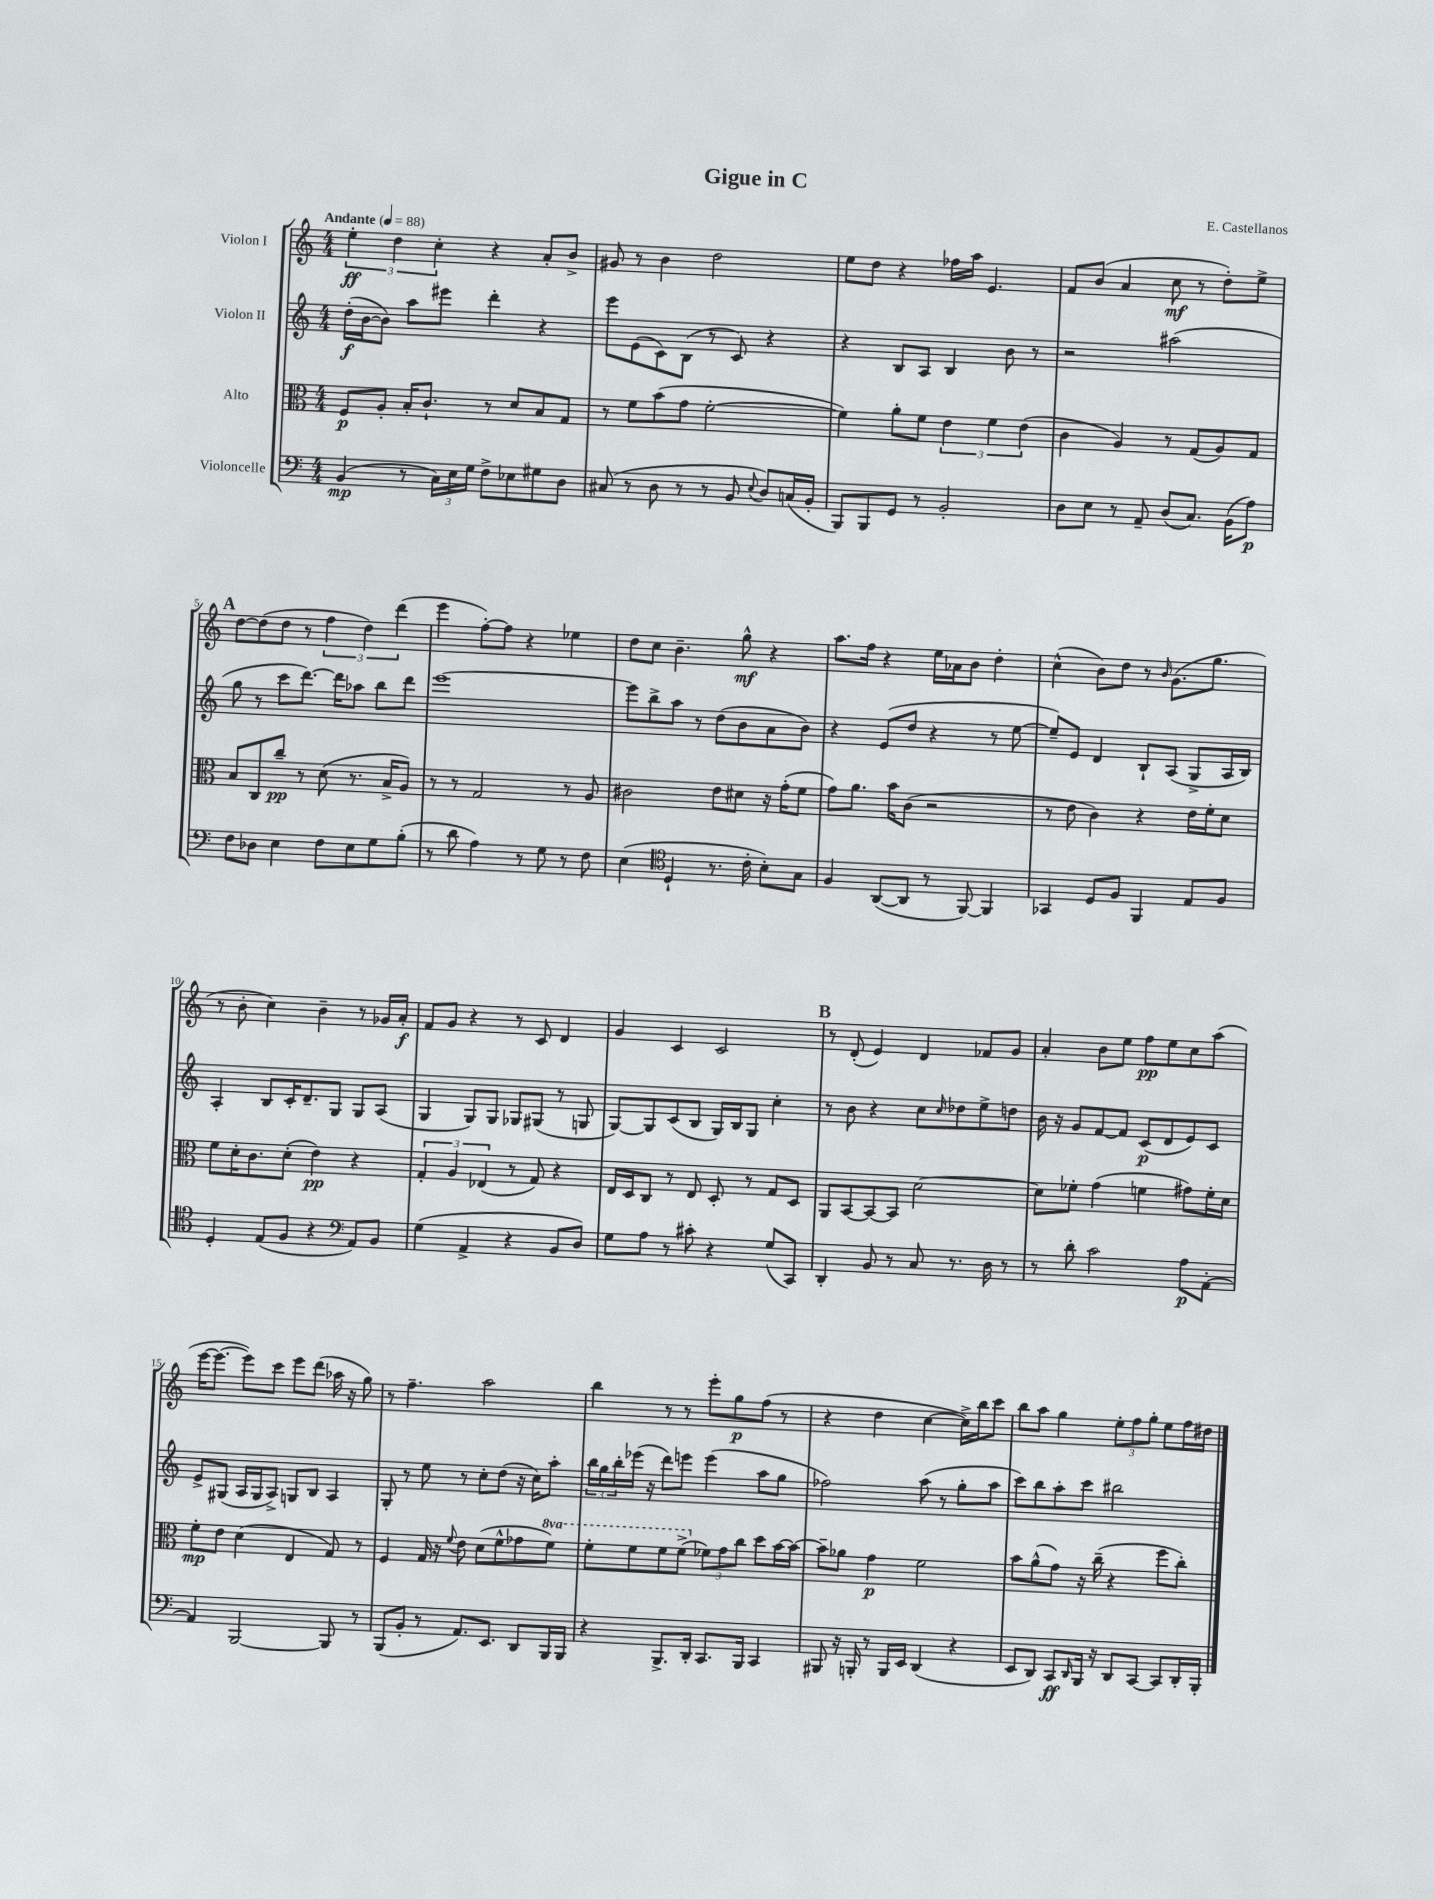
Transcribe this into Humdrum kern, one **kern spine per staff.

**kern	**kern	**kern	**kern
*staff4	*staff3	*staff2	*staff1
*clefF4	*clefC3	*clefG2	*clefG2
*k[]	*k[]	*k[]	*k[]
*M4/4	*M4/4	*M4/4	*M4/4
*MM88	*MM88	*MM88	*MM88
(4BB	8F	(16dd'	6ee'
.	.	[16b	.
.	8A'	8b])	.
.	.	.	6dd
8r	16B'	8aa	.
.	8.c`	.	.
.	.	.	6cc'
24C)	.	8eee#	.
24E	.	.	.
24G	.	.	.
8F^	8r	4ddd'	4r
8E-	8d	.	.
8G#	8B	4r	8a'
8D	8G	.	8b^
=	=	=	=
(8C#	8r	8eee	8g#
8r	8f	(8e	8r
8D	(8b	8c)	4b
8r	8g	(8B	.
8r	[2f'	8r	2dd
8BB	.	8c)	.
8qqE	.	.	.
8D)	.	4r	.
(16C	.	.	.
16BB'	.	.	.
=	=	=	=
8BBB)	4f])	4r	8ee
8BBB	.	.	8dd
8GG	8a'	8B	4r
8r	8f	8A	.
2BB'	6e	4B	16ff-
.	.	.	16aa
.	.	.	4.e
.	6f	.	.
.	.	8b	.
.	(6e	.	.
.	.	8r	.
=	=	=	=
8D	4c	2r	8f
8E	.	.	(8b
8r	4A)	.	4a
8AA~	.	.	.
(8D	8r	(2aa#	8cc
8.C)	(8G	.	8r
.	8A)	.	8dd')
(16BB	.	.	.
8A)	8G	.	8ee^
=	=	=	=
8F	8B	8gg	[8dd
8D-	8C	8r	(8dd]
4E	8cc~	8ccc	8dd
.	8r	[8.ddd)	8r
8F	(8d	.	6ff
.	.	16ddd]	.
8E	8.r	8aa-	.
.	.	.	6dd)
8G	.	8bb	.
.	16B^	.	.
.	.	.	(6ddd
(8B'	8A)	8ddd	.
=	=	=	=
8r	8r	[1eee	4eee
8d	8r	.	.
4A)	2G	.	[8ff')
.	.	.	8ff]
8r	.	.	4r
8G	.	.	.
8r	8r	.	4ee-
8F	8A	.	.
=	=	=	=
(4E	2c#	8eee]	8dd
.	.	8bb^	8cc
*clefC4	*	*	*
4D`	.	8aa	4.b~
.	.	8r	.
8.r	8e	(8dd	.
.	8d#	8b	8gg^^
16c'	.	.	.
8B')	16r	8a	4r
.	(16g'	.	.
8G	8f	8b)	.
=	=	=	=
4F	8g)	4r	8.aa
.	8.a	.	.
.	.	.	16ff
([8AA	.	(8e	4r
.	16b	.	.
8AA]	(8c	8dd	.
8r	2r	4r	16ee
.	.	.	16a-
[8FF)	.	.	8b
4FF]	.	8r	4dd'
.	.	[8ee	.
=	=	=	=
4GG-	8r	8ee~])	(4cc^^
.	8e	8e	.
8D	4c)	4d	8b)
8F	.	.	8dd
4FF	4r	8B`	8r
.	.	.	16qqb
.	.	(8A	(8.g
8E	16e	8G^	.
.	16f'	.	8.gg
8F	8d	16A	.
.	.	16B)	.
=	=	=	=
4D'	8f	4A'	8r
.	16d'	.	8b'
.	8.c	.	.
(8E	.	8B	4cc)
8F	(8d'	16c'	.
.	.	8.d~	.
4r	4e)	.	4b~
.	.	8G	.
*clefF4	*	*	*
8AA)	4r	8G	8r
8BB	.	(8A	16g-
.	.	.	16a'
=	=	=	=
(4G	6G'	4G	8f
.	.	.	8g
.	6A	.	.
4AA^	.	8G)	4r
.	(6E-	.	.
.	.	8G	.
4r	8r	8G-	8r
.	8G)	(8G#	8c
8BB	4r	8r	4d
8D)	.	8G	.
=	=	=	=
8G	16E	[8G)	4g
.	16D	.	.
8A	8C	8G]	.
8r	8r	(8c	4c
8c#'	8E	8B	.
4r	8D'	16G)	2c
.	.	16B	.
.	8r	8G	.
(8G	8G	4cc'	.
8CC)	8D	.	.
=	=	=	=
4DD'	8AA	8r	8r
.	[8BB	8b	(8d'
8BB	8BB_	4r	4e)
8r	8BB]	.	.
8C	[2d	8cc	4d
.	.	16qqcc	.
8.r	.	8dd-	.
.	.	8ee^	8f-
16D	.	.	.
8r	.	8dd	8g
=	=	=	=
8r	8d]	16b	4a'
.	.	16r	.
8d'	8f-'	8g	.
2c	(4g	[8f	8b
.	.	8f]	8ee
.	4f	(8c	8ff
.	.	8d	8ee
8A	8g#)	8e)	8cc
[8AA'	16f'	8c	(8aa
.	16d	.	.
=	=	=	=
4AA]	8f'	8e^	[16eee
.	.	.	8.eee_
.	8e	(8G#	.
[2BBB	(4d	16A	8eee])
.	.	16G#	.
.	.	8A^)	8ccc
.	4E	8G	8eee
.	.	8B	(8ddd
8BBB]	8G)	4A	16aa-
.	.	.	16r
8r	8r	.	8gg)
=	=	=	=
(8BBB	4F	8G'	8r
8BB'	.	8r	4.ff~
8r	16G	8ee	.
.	16r	.	.
.	8qqf	.	.
8.AA)	8e	8r	.
.	(8d	8cc'	2aa
8.EE	.	.	.
.	8f^^	(8dd	.
8DD	8g-	16r	.
.	.	16cc)	.
16BBB	8ff)	8aa'	.
16BBB	.	.	.
=	=	=	=
4r	8ff'	24bb	4bb
.	.	24gg	.
.	.	24bb'	.
.	8ff	(16eee-	.
.	.	16r	.
8.BBB^	8ff	8ddd)	8r
.	(8ff^	8eee	8r
16DD'	.	.	.
8.CC	12f-)	(4eee	8eee'
.	12g	.	.
.	.	.	8gg
.	12cc	.	.
16BBB	.	.	.
4CC	8dd	8aa	(8ff
.	[16b	8gg	8r
.	16b_	.	.
=	=	=	=
8BBB#	8b~]	2ff-)	4r
16r	8a-	.	.
16BBB'	.	.	.
8r	4g	.	4dd
16BBB	.	.	.
16EE	.	.	.
(4DD	2f	(8aa	[4cc
.	.	8r	.
4r	.	8gg'	16cc^])
.	.	.	16bb
.	.	8aa	8ccc
=	=	=	=
8EE	8b	8ccc)	8bb
8DD)	(8a^^	8bb	8aa
8CC	8g)	8aa'	4gg
16qqDD	.	.	.
16BBB	16r	8ccc	.
16r	(16cc~	.	.
8DD	4r	2bb#	12ee'
.	.	.	12ff
[8CC	.	.	.
.	.	.	12gg'
8CC]	8ff	.	8ee
16DD'	8cc')	.	16ff
16BBB'	.	.	16dd#
==	==	==	==
*-	*-	*-	*-
